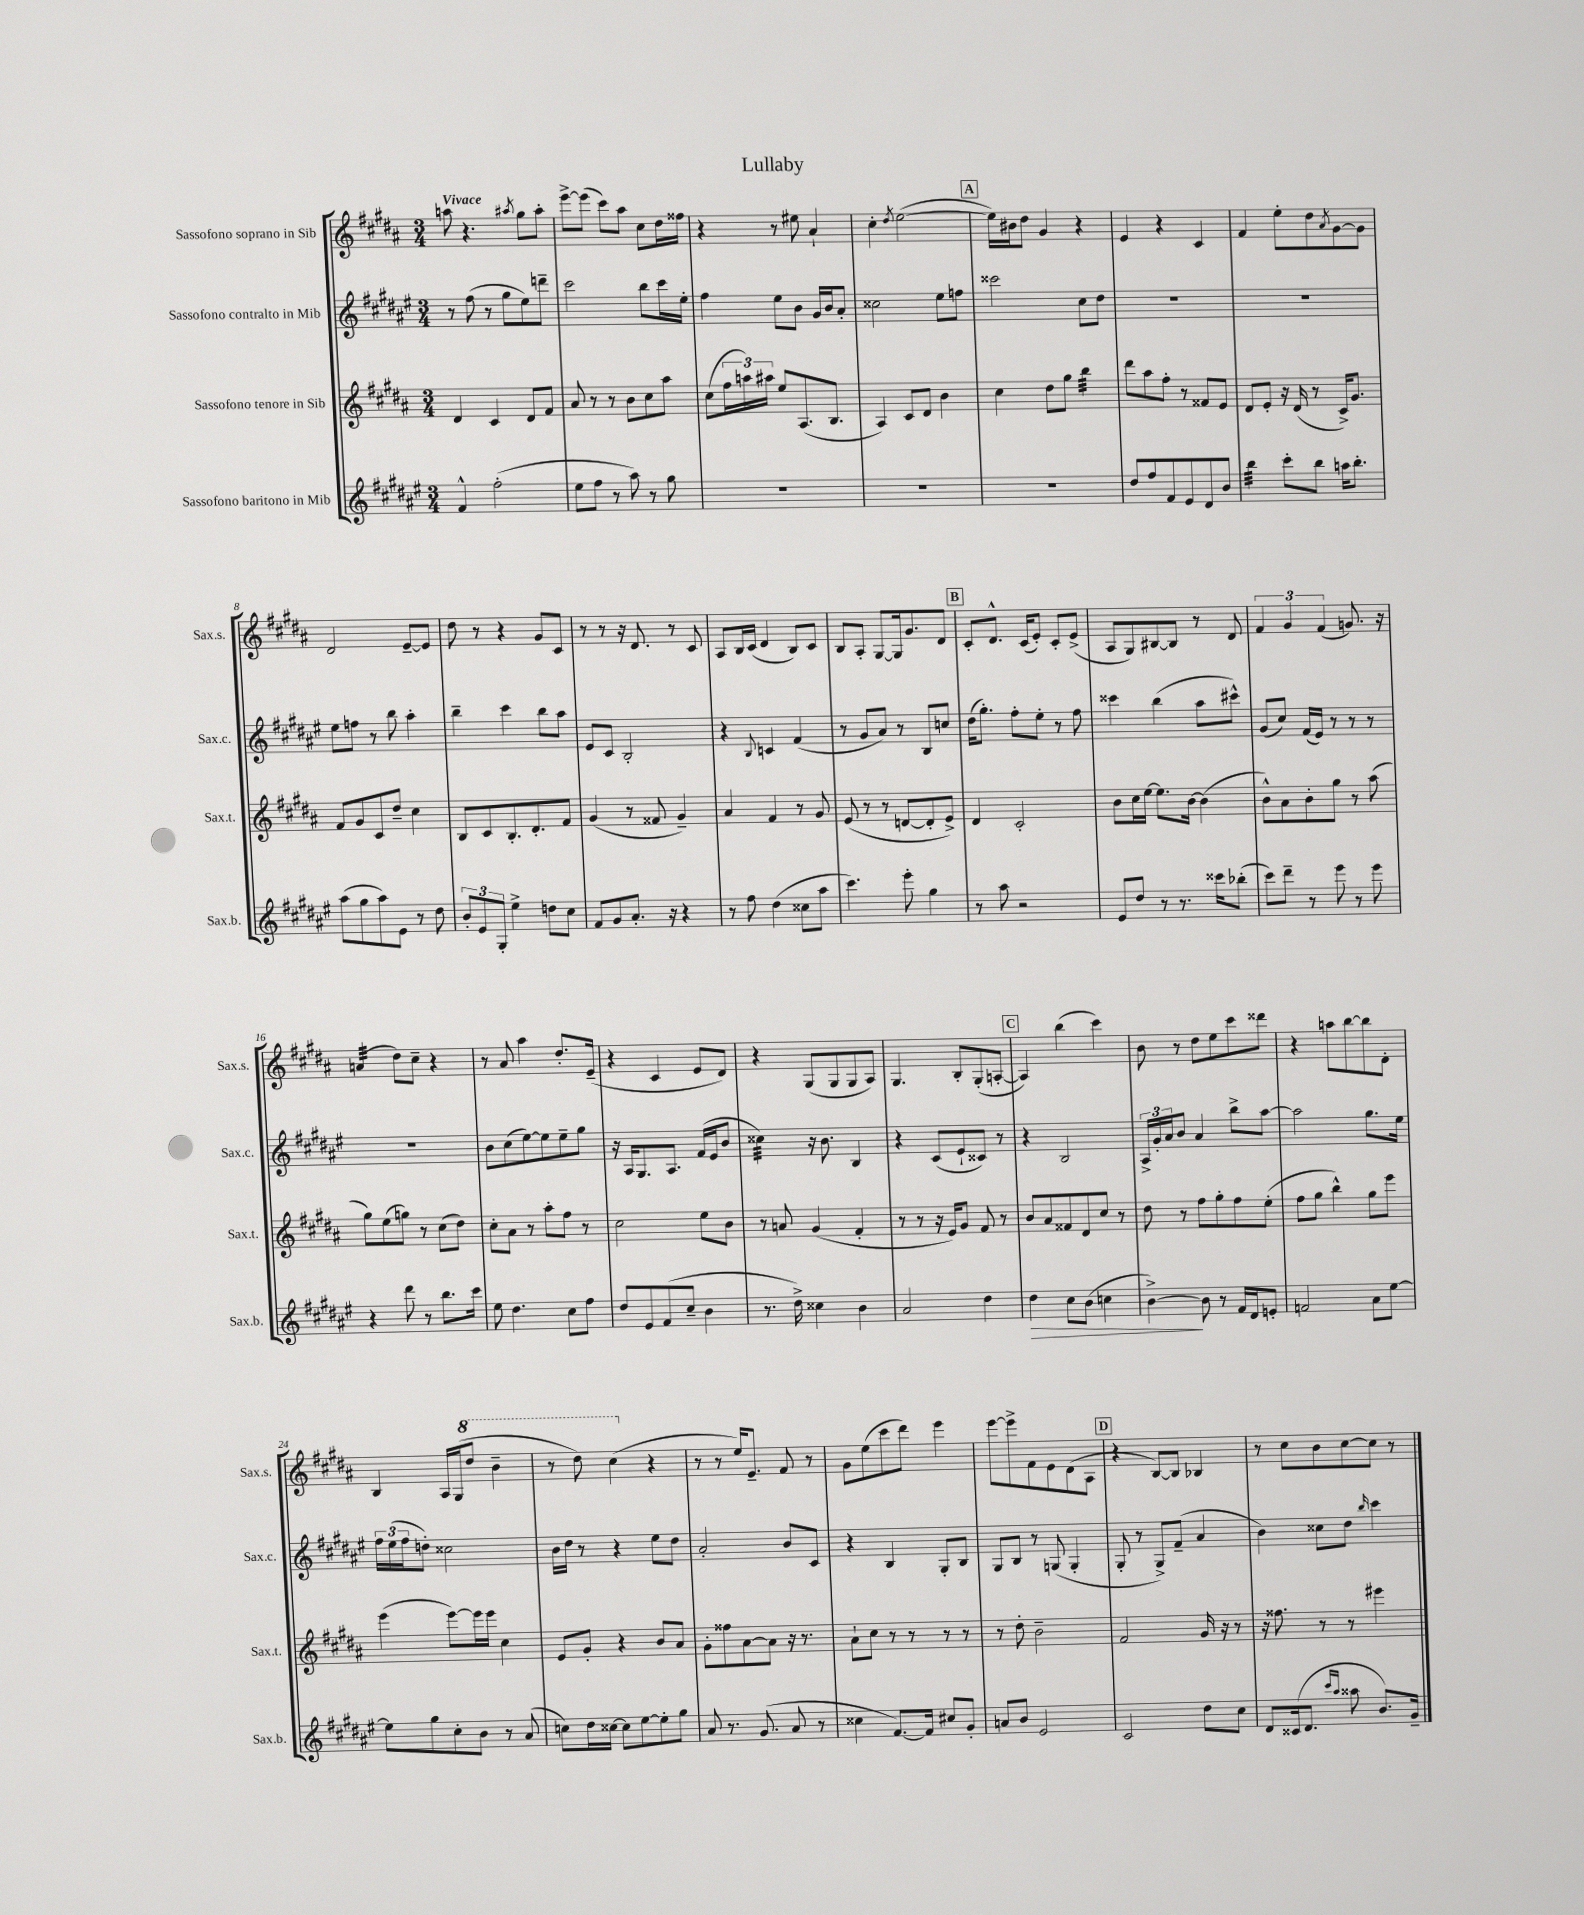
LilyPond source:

\header { title = "Lullaby" }
<<
\new StaffGroup <<
\new Staff = "s0" \with { instrumentName = "Sassofono soprano in Sib" shortInstrumentName = "Sax.s." } {
    \clef treble \key b \major \numericTimeSignature \time 3/4 \tempo "Vivace"
    a''8 r4. \acciaccatura { ais''8 } gis''8 ais''8-. |
    e'''8~-> e'''8( cis'''8) ais''8 cis''8 dis''16 fisis''16 |
    r4 r8 eis''8 ais'4-! |
    cis''4-. \acciaccatura { dis''8 } e''2~( |
    \mark \markup { \box "A" } e''16) bis'16 dis''8 gis'4 r4 |
    e'4 r4 cis'4 |
    fis'4 e''8-. dis''8 \acciaccatura { ais'8 } gis'8~ gis'8 |
    dis'2 e'8~-- e'8 |
    dis''8 r8 r4 gis'8 cis'8 |
    r8 r8 r16 dis'8. r8 cis'8 |
    ais8 b16 cis'16( dis'4 b8) cis'8 |
    b8 ais8-. gis8~ gis16 gis'8. dis'8 |
    \mark \markup { \box "B" } cis'8-. dis'8.-^ cis'16( e'8-.) cis'8-. e'8->( |
    ais8 gis8) bis8~ bis8 r8 dis'8 |
    \tuplet 3/2 { fis'4 gis'4 fis'4( } g'8.) r16 |
    a'4:32( dis''8) cis''8-- r4 |
    r8 ais'8 ais''4 dis''8.-. e'16--( |
    r4 cis'4 e'8 dis'8) |
    r4 gis8( gis8 gis8 ais8) |
    gis4. b8-. gis8-.( a8~-. |
    \mark \markup { \box "C" } a4) b''4( cis'''4) |
    b'8 r8 dis''8 e''8 cis'''8 disis'''8 |
    r4 a''8 b''8~ b''8 dis'8-. |
    b4 ais16 gis16( \ottava #1 dis'''8 b''4-- |
    r8 dis'''8) cis'''4( \ottava #0 r4 |
    r8 r8 e''16) e'8.-- fis'8 r8 |
    gis'8 e''8( cis'''8 dis'''8) e'''4 |
    e'''8~ e'''8-> fis'8 e'8 dis'8( ais8 |
    \mark \markup { \box "D" } r4 b8~) b8 bes4 |
    r8 cis''8 b'8 cis''8~ cis''8 r8 \bar "|." |
}
\new Staff = "s1" \with { instrumentName = "Sassofono contralto in Mib" shortInstrumentName = "Sax.c." } {
    \clef treble \key fis \major \numericTimeSignature \time 3/4
    r8 fis''8( r8 gis''8 eis''8) d'''8-- |
    cis'''2 b''8 cis'''16 eis''16-. |
    fis''4 eis''8 b'8 gis'16 b'16 ais'8-. |
    cisis''2 eis''8 f''8 |
    \mark \markup { \box "A" } cisis'''2 cis''8 dis''8 |
    R2. |
    R2. |
    eis''8 f''8 r8 b''8 ais''4-. |
    b''4-- cis'''4 b''8 ais''8 |
    eis'8 cis'8 b2-. |
    r4 \appoggiatura { b8 } c'4 fis'4( |
    r8 gis'8 ais'8) r8 b8 c''8 |
    \mark \markup { \box "B" } dis''16( gis''8.-.) fis''8-. eis''8-. r8 fis''8 |
    cisis'''4 b''4( ais''8 cis'''8-^) |
    gis'8( cis''8) fis'16( eis'16) r8 r8 r8 |
    R2. |
    b'8 cis''8( eis''8~) eis''8 eis''8-- gis''8 |
    r16 ais16 gis8. ais8. fis'16( eis'16 b'8 |
    cisis''4:32) r16 b'8. b4 |
    r4 cis'8( eis'8-! cisis'8) r8 |
    \mark \markup { \box "C" } r4 b2 |
    \tuplet 3/2 { ais16-> gis'16-. ais'16 } b'8 ais'4 b''8-> ais''8~ |
    ais''2 gis''8. eis''16 |
    \tuplet 3/2 { fis''16 eis''16( fis''16 } d''8-.) cisis''2 |
    b'16 dis''16 r8 r4 eis''8 dis''8 |
    ais'2-. b'8 cis'8 |
    r4 b4 gis8-. b8 |
    gis8 b8 r8 g8( g4-. |
    \mark \markup { \box "D" } gis8-. r8 gis8->) fis'8--( ais'4 |
    b'4) cisis''8 dis''8 \grace { b''16 } cis'''4 \bar "|." |
}
\new Staff = "s2" \with { instrumentName = "Sassofono tenore in Sib" shortInstrumentName = "Sax.t." } {
    \clef treble \key b \major \numericTimeSignature \time 3/4
    dis'4 cis'4 dis'8 fis'8 |
    ais'8 r8 r8 b'8 cis''8 ais''8 |
    cis''8( \tuplet 3/2 { fis''16 a''16) ais''16 } e''8 ais8.( b8. |
    ais4) cis'8 dis'8 b'4 |
    \mark \markup { \box "A" } cis''4 dis''8 gis''8 b''4:32 |
    dis'''8 ais''8 fis''8-. r8 fisis'8 e'8 |
    dis'8 e'8-. r16 dis'16( r8 cis'16->) gis'8. |
    fis'8 gis'8 cis'8 dis''8-- cis''4 |
    b8 cis'8 b8.-. dis'8.-. fis'8 |
    gis'4( r8 fisis'8 gis'4--) |
    ais'4 fis'4 r8 gis'8 |
    e'8( r8 r8 d'8~ d'8-. e'8->) |
    \mark \markup { \box "B" } dis'4 cis'2-. |
    b'8 cis''16 e''16~ e''8. b'16~ b'4( |
    b'8-^) ais'8 b'8-. gis''8 r8 ais''8( |
    gis''8) e''8( g''8) r8 cis''8( dis''8) |
    cis''8-. ais'8 r8 ais''8-. fis''8 r8 |
    cis''2 e''8 b'8 |
    r8 a'8 gis'4( fis'4-. |
    r8 r8 r16 e'16) gis'8 fis'8 r8 |
    \mark \markup { \box "C" } b'8 ais'8 fisis'8 dis'8 cis''8 r8 |
    dis''8 r8 fis''8 gis''8-. fis''8 e''8-.( |
    fis''8 gis''8 b''4-^) gis''8 e'''8 |
    e'''4( e'''8~) e'''16 e'''16 cis''4 |
    e'8 gis'8-. r4 b'8 ais'8 |
    gis'8-. fisis''8 ais'8~ ais'8 r16 r8. |
    ais'8-! cis''8 r8 r8 r8 r8 |
    r8 dis''8-. b'2-- |
    \mark \markup { \box "D" } fis'2 gis'16 r16 r8 |
    r16 fisis''8. r8 r8 eis'''4 \bar "|." |
}
\new Staff = "s3" \with { instrumentName = "Sassofono baritono in Mib" shortInstrumentName = "Sax.b." } {
    \clef treble \key fis \major \numericTimeSignature \time 3/4
    fis'4-^ fis''2-.( |
    eis''8 fis''8 r8 ais''8) r8 gis''8 |
    R2. |
    R2. |
    \mark \markup { \box "A" } R2. |
    dis''8 fis''8 fis'8 eis'8 dis'8 b'8 |
    b''4:32 cis'''8-. b''8 a''16 b''8.-. |
    ais''8( gis''8 ais''8) eis'8 r8 dis''8 |
    \tuplet 3/2 { b'8-. eis'8 gis8-. } eis''4-> d''8 cis''8 |
    fis'8 gis'8 ais'8.-. r16 r4 |
    r8 fis''8 dis''4( cisis''8 ais''8 |
    cis'''4.) eis'''8-. gis''4 |
    \mark \markup { \box "B" } r8 ais''8 r2 |
    eis'8 dis''8 r8 r8. cisis'''16 bes''8-.( |
    cis'''8) dis'''8-- r8 eis'''8 r8 eis'''8 |
    r4 dis'''8 r8 b''8. cis'''16 |
    eis''8 dis''4. cis''8 fis''8 |
    dis''8 eis'8 fis'8( cis''8-- b'4 |
    r8. dis''16->) cisis''4 b'4 |
    ais'2 dis''4 |
    \mark \markup { \box "C" } dis''4\> cis''8 b'8( c''4 |
    b'4~->\!) b'8 r8 fis'16 dis'16 e'8-. |
    f'2 ais'8 eis''8~ |
    eis''8 gis''8 cis''8-. b'8 r8 ais'8( |
    c''8) dis''16 cisis''16~ cisis''8 eis''8~ eis''8-. gis''8 |
    ais'8 r8. gis'8.( ais'8 r8 |
    cisis''4 fis'8.~) fis'16 cis''8 gis'8-. |
    a'8 b'8 eis'2 |
    \mark \markup { \box "D" } cis'2 dis''8 cis''8 |
    dis'8 cisis'16( dis'8. \grace { cis'''16 ais''16 } aisis''8 b'8.) gis'16-- \bar "|." |
}
>>
>>
